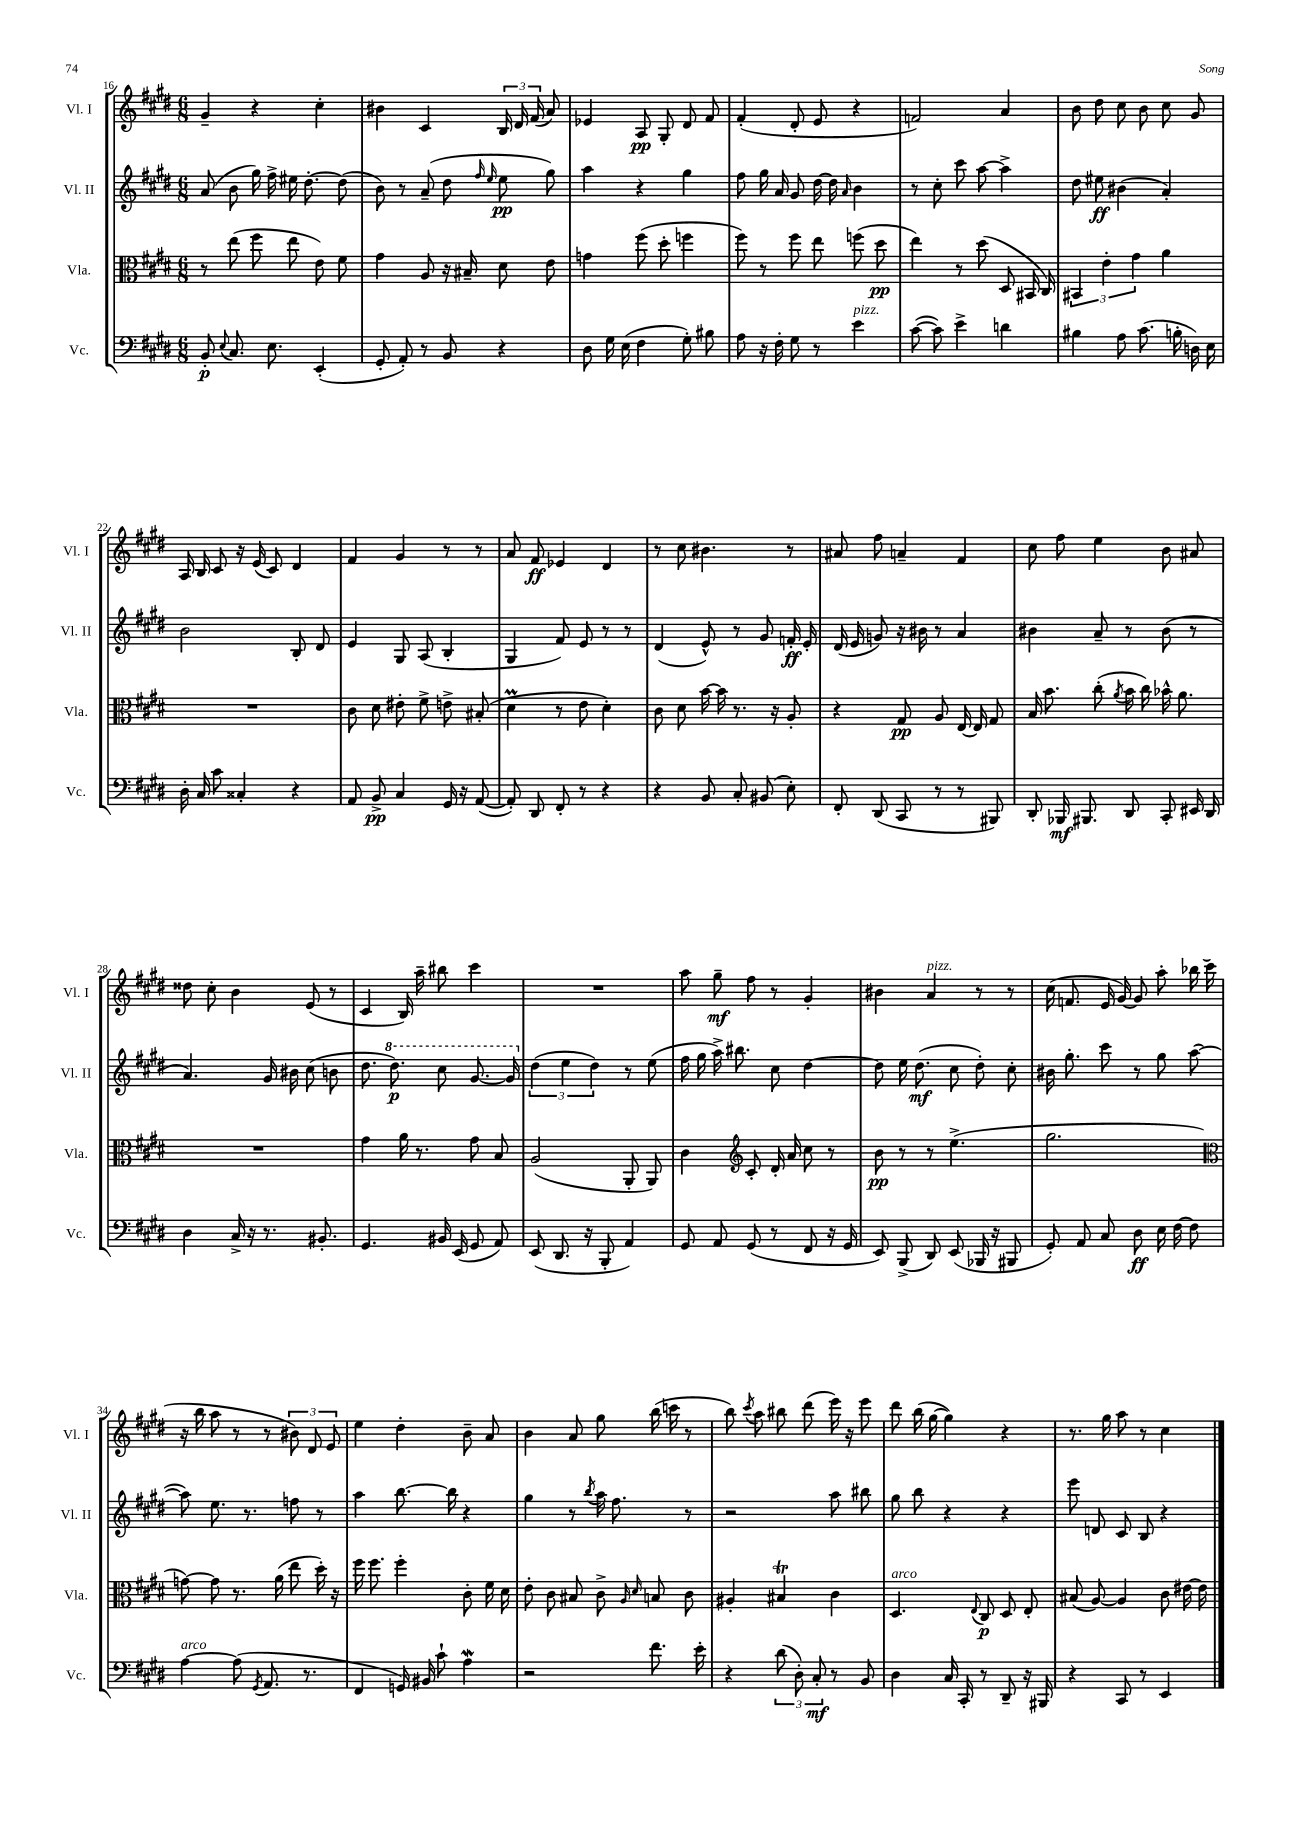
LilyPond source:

<<
\new StaffGroup <<
\new Staff = "s0" \with { instrumentName = "Vl. I" shortInstrumentName = "Vl. I" } {
    \clef treble \key e \major \numericTimeSignature \time 6/8
    \autoBeamOff gis'4-- r4 cis''4-. |
    bis'4 cis'4 \tuplet 3/2 { b16 dis'16 fis'16( } a'8) |
    ees'4 a8\pp gis8-. dis'8 fis'8 |
    fis'4-.( dis'8-. e'8 r4 |
    f'2) a'4 |
    b'8 dis''8 cis''8 b'8 cis''8 gis'8 |
    a16 b16 cis'8 r16 e'16( cis'8) dis'4 |
    fis'4 gis'4 r8 r8 |
    a'8 fis'8\ff ees'4 dis'4 |
    r8 cis''8 bis'4. r8 |
    ais'8 fis''8 a'4-- fis'4 |
    cis''8 fis''8 e''4 b'8 ais'8 |
    disis''8 cis''8-. b'4 e'8( r8 |
    cis'4 b16) a''16-- bis''8 cis'''4 |
    R2. |
    a''8 gis''8--\mf fis''8 r8 gis'4-. |
    bis'4 a'4^\markup { \italic "pizz." } r8 r8 |
    cis''16( f'8. e'16 gis'16~) gis'8 a''8-. bes''16 cis'''16( |
    r16 b''16 a''8 r8 r8 \tuplet 3/2 { bis'8) dis'8 e'8 } |
    e''4 dis''4-. b'8-- a'8 |
    b'4 a'8 gis''8 b''16( c'''16 r8 |
    b''8) \acciaccatura { cis'''8 } a''8 bis''8 dis'''8( e'''16) r16 e'''8 |
    dis'''8 b''16( gis''16~ gis''4) r4 |
    r8. gis''16 a''8 r8 cis''4 \bar "|." |
}
\new Staff = "s1" \with { instrumentName = "Vl. II" shortInstrumentName = "Vl. II" } {
    \clef treble \key e \major \numericTimeSignature \time 6/8
    \autoBeamOff a'8( b'8 gis''16) fis''16-> eis''16 dis''8.~-. dis''8( |
    b'8) r8 a'8--( dis''8 \grace { fis''16 e''16 } e''8\pp gis''8) |
    a''4 r4 gis''4 |
    fis''8 gis''16 a'16 gis'8 dis''16~ dis''16 \grace { a'16 } b'4 |
    r8 cis''8-. cis'''8 a''8~ a''4-> |
    dis''8 eis''8\ff bis'4( a'4-.) |
    b'2 b8-. dis'8 |
    e'4 gis8 a8( b4-. |
    gis4 fis'8) e'8 r8 r8 |
    dis'4( e'8-^) r8 gis'8 f'16-.\ff e'16-. |
    dis'16( e'16 g'8) r16 bis'16 r8 a'4 |
    bis'4 a'8-- r8 bis'8( r8 |
    a'4.) gis'16 bis'16 cis''8( b'8 |
    dis''8. \ottava #1 dis'''8.\p) cis'''8 gis''8.~ gis''16 \ottava #0 |
    \tuplet 3/2 { dis''4( e''4 dis''4) } r8 e''8( |
    fis''16 gis''16 a''16->) bis''8. cis''8 dis''4~ |
    dis''8 e''16 dis''8.\mf( cis''8 dis''8-.) cis''8-. |
    bis'16 gis''8.-. cis'''8 r8 gis''8 a''8~( |
    a''8) e''8. r8. f''8 r8 |
    a''4 b''8.~ b''16 r4 |
    gis''4 r8 \acciaccatura { b''8 } a''16 fis''8. r8 |
    r2 a''8 bis''8 |
    gis''8 b''8 r4 r4 |
    e'''8 d'8 cis'8 b8 r4 \bar "|." |
}
\new Staff = "s2" \with { instrumentName = "Vla." shortInstrumentName = "Vla." } {
    \clef alto \key e \major \numericTimeSignature \time 6/8
    \autoBeamOff r8 e''8( fis''8 e''8 e'8) fis'8 |
    gis'4 a8 r16 bis16-- dis'8 e'8 |
    g'4 fis''8( dis''8-. f''4 |
    fis''8) r8 fis''8 e''8 f''8( dis''8\pp |
    e''4) r8 dis''8( dis8 bis,16 cis16) |
    \tuplet 3/2 { bis,4 e'4-. gis'4 } a'4 |
    R2. |
    cis'8 dis'8 eis'8-. fis'8-> e'8-> bis8-.( |
    dis'4\prall r8 e'8 dis'4-.) |
    cis'8 dis'8 b'16~ b'16 r8. r16 a8-. |
    r4 gis8\pp a8 e16~ e16 gis8 |
    b16 b'8. cis''8-.( \acciaccatura { a'8 } b'16 cis''16) bes'16-^ a'8. |
    R2. |
    gis'4 a'16 r8. gis'8 b8 |
    a2( a,8-. a,8) |
    cis'4 \clef treble cis'8-. dis'16-. a'16 cis''8 r8 |
    b'8\pp r8 r8 e''4.->( |
    gis''2. |
    \clef alto g'8~) g'8 r8. a'16( e''8 dis''16-.) r16 |
    fis''16 fis''8. fis''4-. cis'8-. fis'16 dis'16 |
    e'8-. cis'8 bis8 cis'8-> \grace { a16 dis'16 } b8 cis'8 |
    ais4-. bis4\trill cis'4 |
    dis4.^\markup { \italic "arco" } \appoggiatura { e8 } cis8\p dis8 e8-. |
    bis8( a8~) a4 cis'8 eis'16~ eis'16 \bar "|." |
}
\new Staff = "s3" \with { instrumentName = "Vc." shortInstrumentName = "Vc." } {
    \clef bass \key e \major \numericTimeSignature \time 6/8
    \autoBeamOff b,8-.\p \appoggiatura { e8 } cis8. e8. e,4-.( |
    gis,8-. a,8-.) r8 b,8 r4 |
    dis8 gis16 e16( fis4 gis8-.) bis8 |
    a8 r16 fis16-. gis8 r8 e'4^\markup { \italic "pizz." } |
    cis'8~( cis'8) e'4-> d'4 |
    bis4 a8 cis'8.( b16-. d16) e16 |
    dis16-. cis16 cis'8 cisis4-. r4 |
    a,8 b,8->\pp cis4 gis,16 r16 a,8~( |
    a,8-.) dis,8 fis,8-. r8 r4 |
    r4 b,8 cis8-. bis,8( e8-.) |
    fis,8-. dis,8( cis,8 r8 r8 bis,,8) |
    dis,8-. bes,,16\mf bis,,8. dis,8 cis,8-. eis,16 dis,16 |
    dis4 cis16-> r16 r8. bis,8.-. |
    gis,4. bis,16 e,16( gis,8 a,8) |
    e,8( dis,8. r16 b,,8-. a,4) |
    gis,8 a,8 gis,8( r8 fis,8 r16 gis,16 |
    e,8) b,,8->( dis,8) e,8( bes,,16 r16 bis,,8 |
    gis,8-.) a,8 cis8 dis8\ff e16 fis16~ fis8 |
    a4~^\markup { \italic "arco" } a8( \acciaccatura { gis,8 } a,8. r8. |
    fis,4 g,16) bis,16 cis'8-! a4\mordent |
    r2 fis'8. e'16-. |
    r4 \tuplet 3/2 { dis'8( dis8-.) cis8-.\mf } r8 b,8 |
    dis4 cis16 cis,16-. r8 dis,8-- r16 bis,,16 |
    r4 cis,8 r8 e,4 \bar "|." |
}
>>
>>
\layout { \context { \Score currentBarNumber = #16 } }
